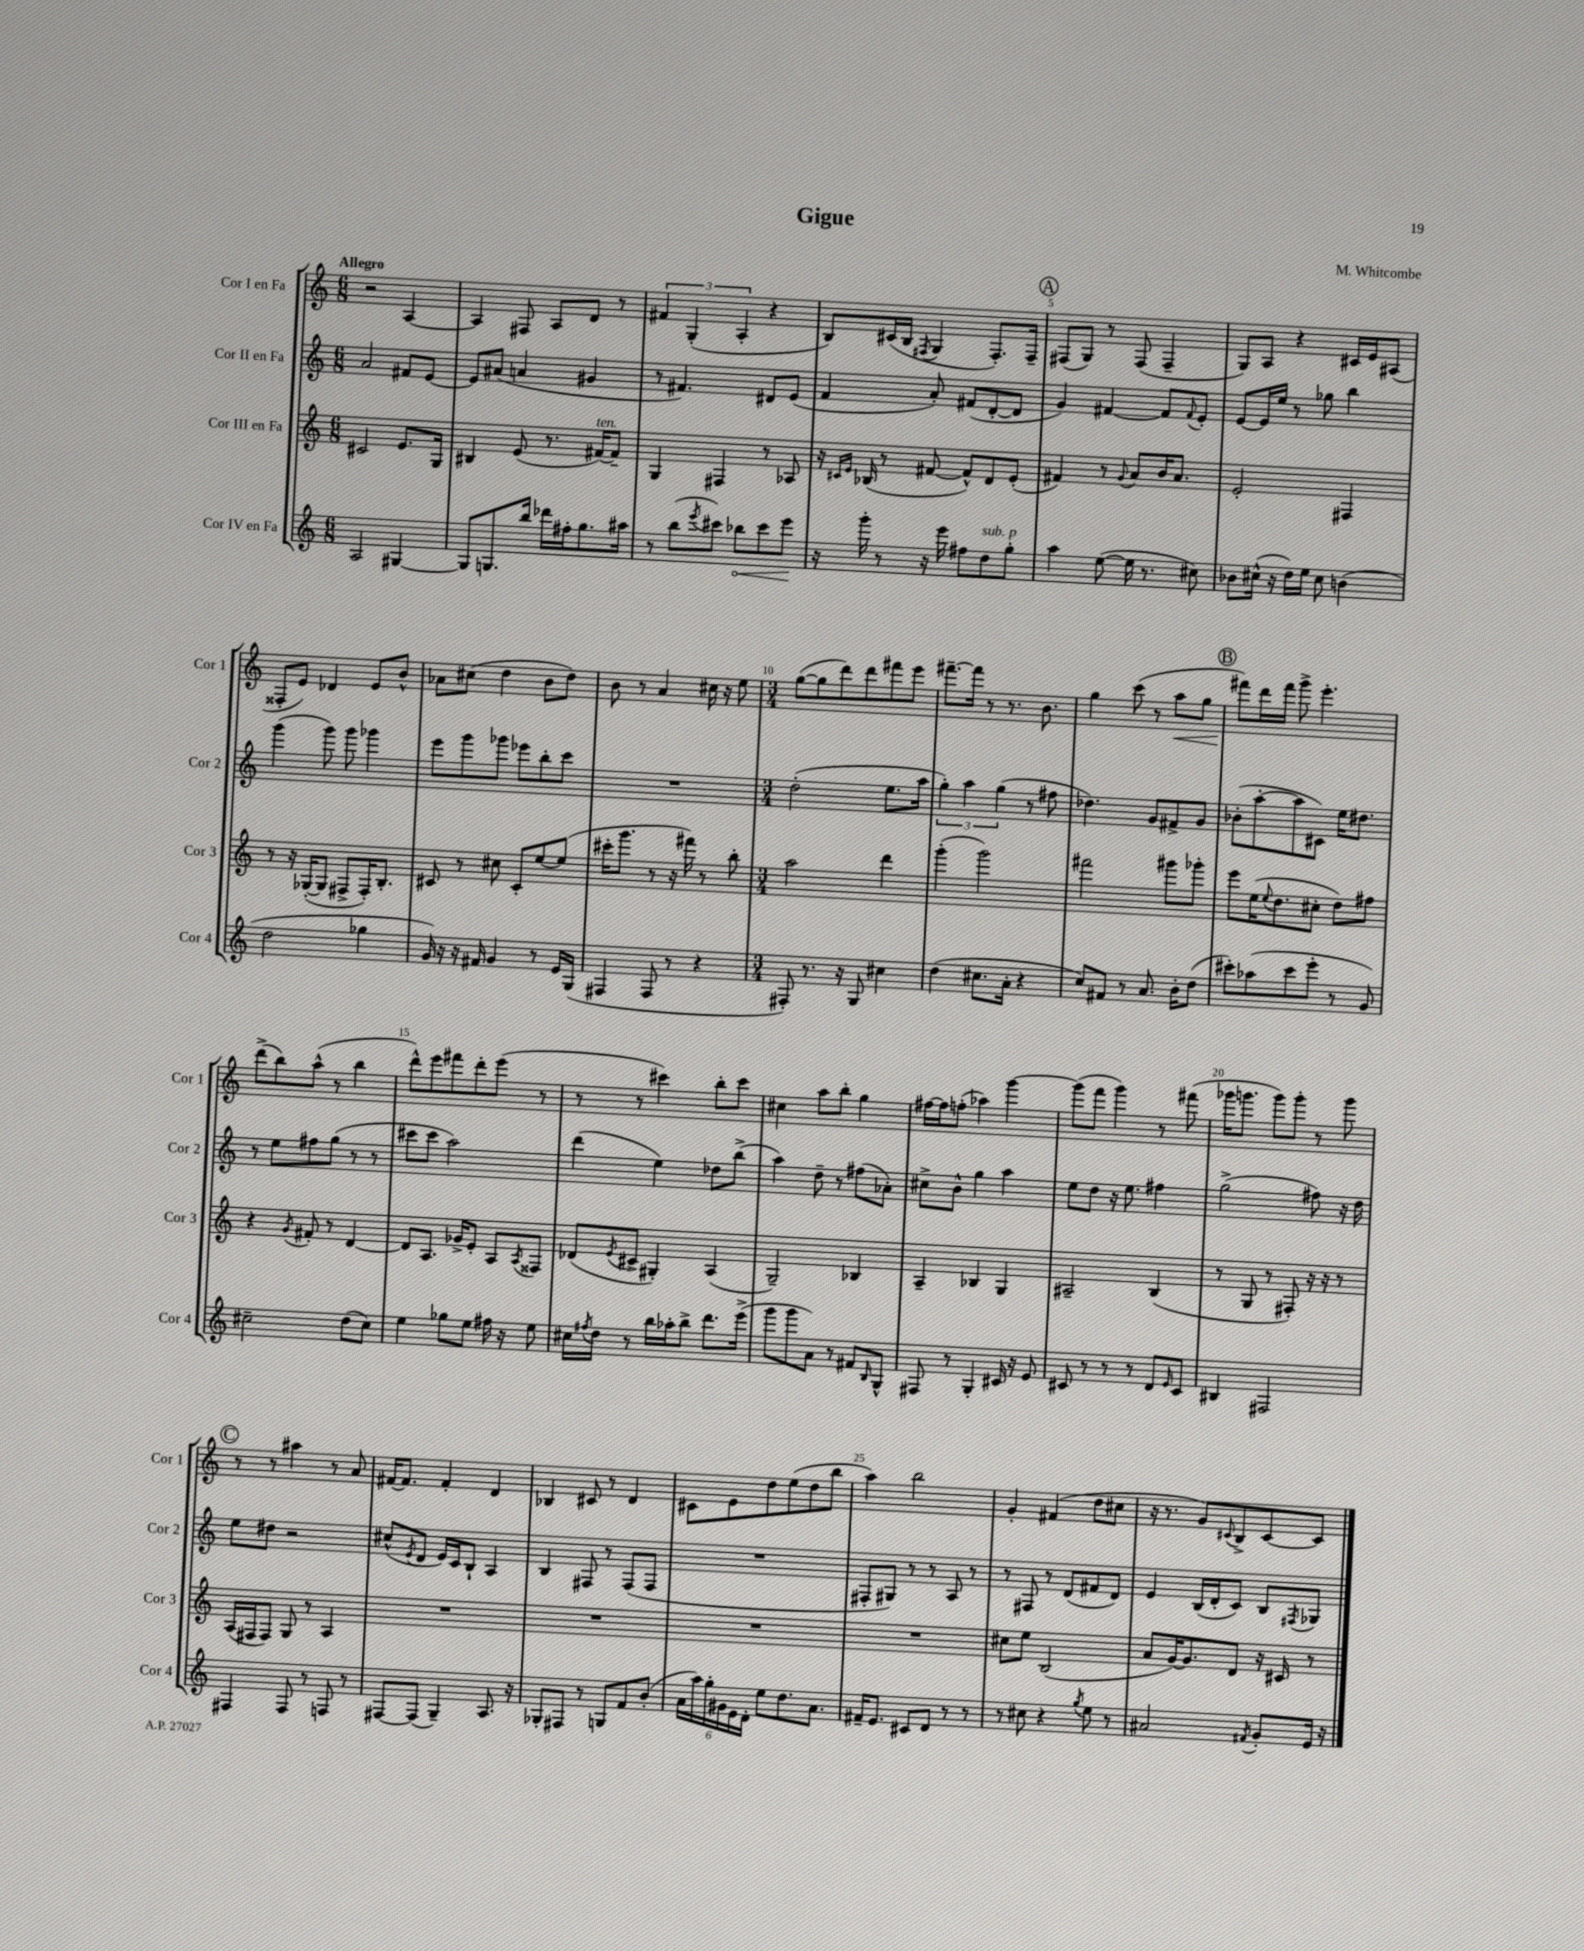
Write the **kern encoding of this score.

**kern	**kern	**kern	**kern
*staff4	*staff3	*staff2	*staff1
*clefG2	*clefG2	*clefG2	*clefG2
*k[]	*k[]	*k[]	*k[]
*M6/8	*M6/8	*M6/8	*M6/8
2A	2c#	2a	2r
[4G#	8.e	8f#	[4A
.	.	[8e	.
.	16G	.	.
=	=	=	=
8G#]	4B#	8e]	4A]
8.G	.	(8a#	.
.	(8e	4a	8F#
16bb	.	.	.
16ddd-	8.r	.	8A
16ff#'	.	.	.
8.gg	.	4g#	8d
.	[16f#)	.	.
.	8f#~]	.	8r
16aa#	.	.	.
=	=	=	=
8r	4G	8r	6f#
(8bb	.	4.f#)	.
.	.	.	(6G'
8qeee	.	.	.
8ccc#)	4F#	.	.
.	.	.	6A'
8bb-	.	.	.
8ccc#	8r	8d#	4r
8eee	8A-	(8e	.
=	=	=	=
16r	16r	4f	8B)
.	16qqc#	.	.
.	16qqe	.	.
16ggg'	(16B-	.	.
8r	8r	.	(16c#
.	.	.	16B
.	.	.	8qF#
16r	[8f#	8a')	4G
16eee	.	.	.
8ff#	8f#^^])	(8f#	.
8dd	8d	[8d'	8.F#')
8gg'	(8e'	8d]	.
.	.	.	16F#~
=	=	=	=
4aa	4f#)	4g)	(8F#
.	.	.	8G)
([8ee	8r	[4f#	8r
.	8qqg	.	.
16ee]	8a	.	(8F#
8.r	.	.	.
.	16b	8f#]	4F#~
.	8.a	.	.
.	.	8qqf#	.
8cc#)	.	8e'	.
=	=	=	=
8b-	2e'	[8e	8G)
(16cc#^^	.	16e]	8A
16r	.	16ee	.
16dd)	.	8r	4r
16ee	.	.	.
8cc#	.	8gg-	.
(4b	4F#	4bb	16c#
.	.	.	16e
.	.	.	(8A#
=	=	=	=
2dd	8r	(4ggg	8F##'
.	16r	.	8e)
.	([16G-'	.	.
.	8G-]	8ggg)	4d-
.	8F#^	8ggg	.
4gg-	16F#')	4ggg-	8e
.	8.B'	.	.
.	.	.	8b^^
=	=	=	=
16g)	8c#	8eee	8a-
16r	.	.	.
16r	8r	8ggg	(8cc#
16f#	.	.	.
4g	8cc#	8ggg-	4dd
.	8c#'	8eee-	.
8r	[8ee	8bb'	8b
16e	(8ee]	8ccc	8dd)
(16G	.	.	.
=	=	=	=
4F#	16ccc#'	2.r	8b
.	8.ggg	.	.
.	.	.	8r
8F#	8r	.	4a
8r	16r	.	.
.	16fff#)	.	.
4r	8r	.	16cc#
.	.	.	16r
.	8bb'	.	8ee
=	=	=	=
*M3/4	*M3/4	*M3/4	*M3/4
8F#')	2aa	(2dd'	([8gg
8.r	.	.	8gg]
.	.	.	8ddd)
16r	.	.	.
8G	.	.	8ddd
4cc#	4ddd	8.ee	8fff#
.	.	.	8eee
.	.	16aa	.
=	=	=	=
(4dd	(4ggg'	6gg')	[8.fff#~
.	.	6aa	.
.	.	.	16fff#]
8.cc#	2ggg)	.	8r
.	.	(6gg	.
.	.	.	8.r
16a'	.	.	.
4r	.	8r	.
.	.	.	8.b
.	.	8ff#	.
=	=	=	=
8cc)	2fff#	4.dd-)	4gg
8f#	.	.	.
8r	.	.	(8ccc
8.a	.	8g	8r
.	8ggg#	8f#^	8aa
16b'	.	.	.
(8dd	8ggg-'	8g	8gg
=	=	=	=
8ccc#')	8eee	(8b-'	8fff#)
(8aa-	(16ee	[8aa'	16ddd
.	8qqee	.	.
.	8.dd	.	16fff#
8ccc#	.	8aa]	8ggg^
8eee'	8cc#'	8c#)	4.eee'
8r	8dd)	16ee	.
.	.	8.dd#	.
8g)	8ff#	.	.
=	=	=	=
2cc#~	4r	8r	(8ddd^
.	.	8ee	8bb)
.	8qg	.	.
.	8f#'	8ff#	(8aa^^
.	8r	(8gg	8r
(8dd	[4d	8r	4bb
8cc#)	.	8r	.
=	=	=	=
4ee	8d]	8ccc#	8ddd^^)
.	8.A	8ccc#	8eee
8gg-	.	2aa)	8fff#
.	16g-^	.	.
8ee	8e'	.	8ddd'
16ff#	8A	.	(8eee
16r	.	.	.
.	8qA	.	.
8ee	8F##	.	8r
=	=	=	=
16cc#	(8d-	(4ddd	8r
8qff#	.	.	.
16dd	.	.	.
.	8qe	.	.
8r	8c#^	.	8r
16bb	4G#')	4ee)	4ccc#)
16aa-'	.	.	.
8bb^	.	.	.
8.ddd	(4A	8dd-	8bb'
.	.	(8bb^	8ccc#
(16eee^	.	.	.
=	=	=	=
8ggg	2G~)	4aa)	4cc#
8ggg	.	.	.
8a)	.	8dd~	8aa
8r	.	8r	8bb'
8f#	4B-	(8ff#	4gg
16qqB	.	.	.
8G^^	.	8a-')	.
=	=	=	=
8F#	4A~	8cc#^	[16ff#
.	.	.	16ff#]
8r	.	8b^^	(8ff'
4G'	4B-	4gg	4aa-)
16c#	4G	4aa	[4ggg
16r	.	.	.
8e	.	.	.
=	=	=	=
8c#	2A#~	8ee	(8ggg]
8r	.	8dd	8fff
8r	.	16r	4ggg)
.	.	8.ee	.
8r	.	.	.
8d	(4B	4ff#	8r
16qqe	.	.	.
8c#	.	.	(8fff#
=	=	=	=
4B#	8r	(2gg^	16ggg-
.	.	.	8.ggg
.	8G	.	.
2F#	8r	.	8ggg)
.	8F#')	.	8ggg'
.	16r	8ff#)	8r
.	16r	.	.
.	8r	16r	8ggg
.	.	16dd	.
=	=	=	=
4F#	(16A	8ee	8r
.	16F#	.	.
.	8F#)	8dd#	8r
8F#	8G	2r	4aa#
8r	8r	.	.
8F	4A	.	8r
8r	.	.	8a
=	=	=	=
[8F#	2.r	(8cc#^^	[16f#
.	.	.	8.f#]
.	.	8qe	.
(8F#]	.	8d	.
4G~)	.	16e)	4f#'
.	.	16c	.
.	.	8B`	.
8.A	.	4A	4d
16r	.	.	.
=	=	=	=
8G-'	2.r	4B	4B-
8F#	.	.	.
8r	.	8F#	8c#
8G	.	8r	8r
8f	.	(8F#	4d
(8b'	.	8F#	.
=	=	=	=
24a	2.r	2.r	8c#
24aa)	.	.	.
24gg'	.	.	.
24g#	.	.	8e
24e	.	.	.
24d'	.	.	.
8ee	.	.	8dd
8.dd	.	.	(8ee
.	.	.	8dd
8.a	.	.	.
.	.	.	8bb
=	=	=	=
16f#~	2.r	8F#'	4aa)
8.e	.	.	.
.	.	8G#)	.
8c#	.	8r	2bb
8d	.	8r	.
8r	.	8A	.
8r	.	8r	.
=	=	=	=
8r	8cc#	8r	4g'
8cc#	8ee	8F#	.
4r	(2B	8r	(4f#
.	.	(8d	.
8qgg	.	.	.
8ee	.	8f#	8dd
8r	.	8d)	8cc#
=	=	=	=
2a#	8a	4e	16r
.	.	.	8.r
.	[16g)	.	.
.	8.g]	.	.
.	.	(16B	8g)
.	.	16d'	.
.	.	.	8qqc#
.	8d	8c)	8B^
8qf#	.	.	.
8g'	16r	8B	[8c#
.	16c#	.	.
.	.	8qF#	.
16e	8r	8G-	8c#]
16r	.	.	.
==	==	==	==
*-	*-	*-	*-
